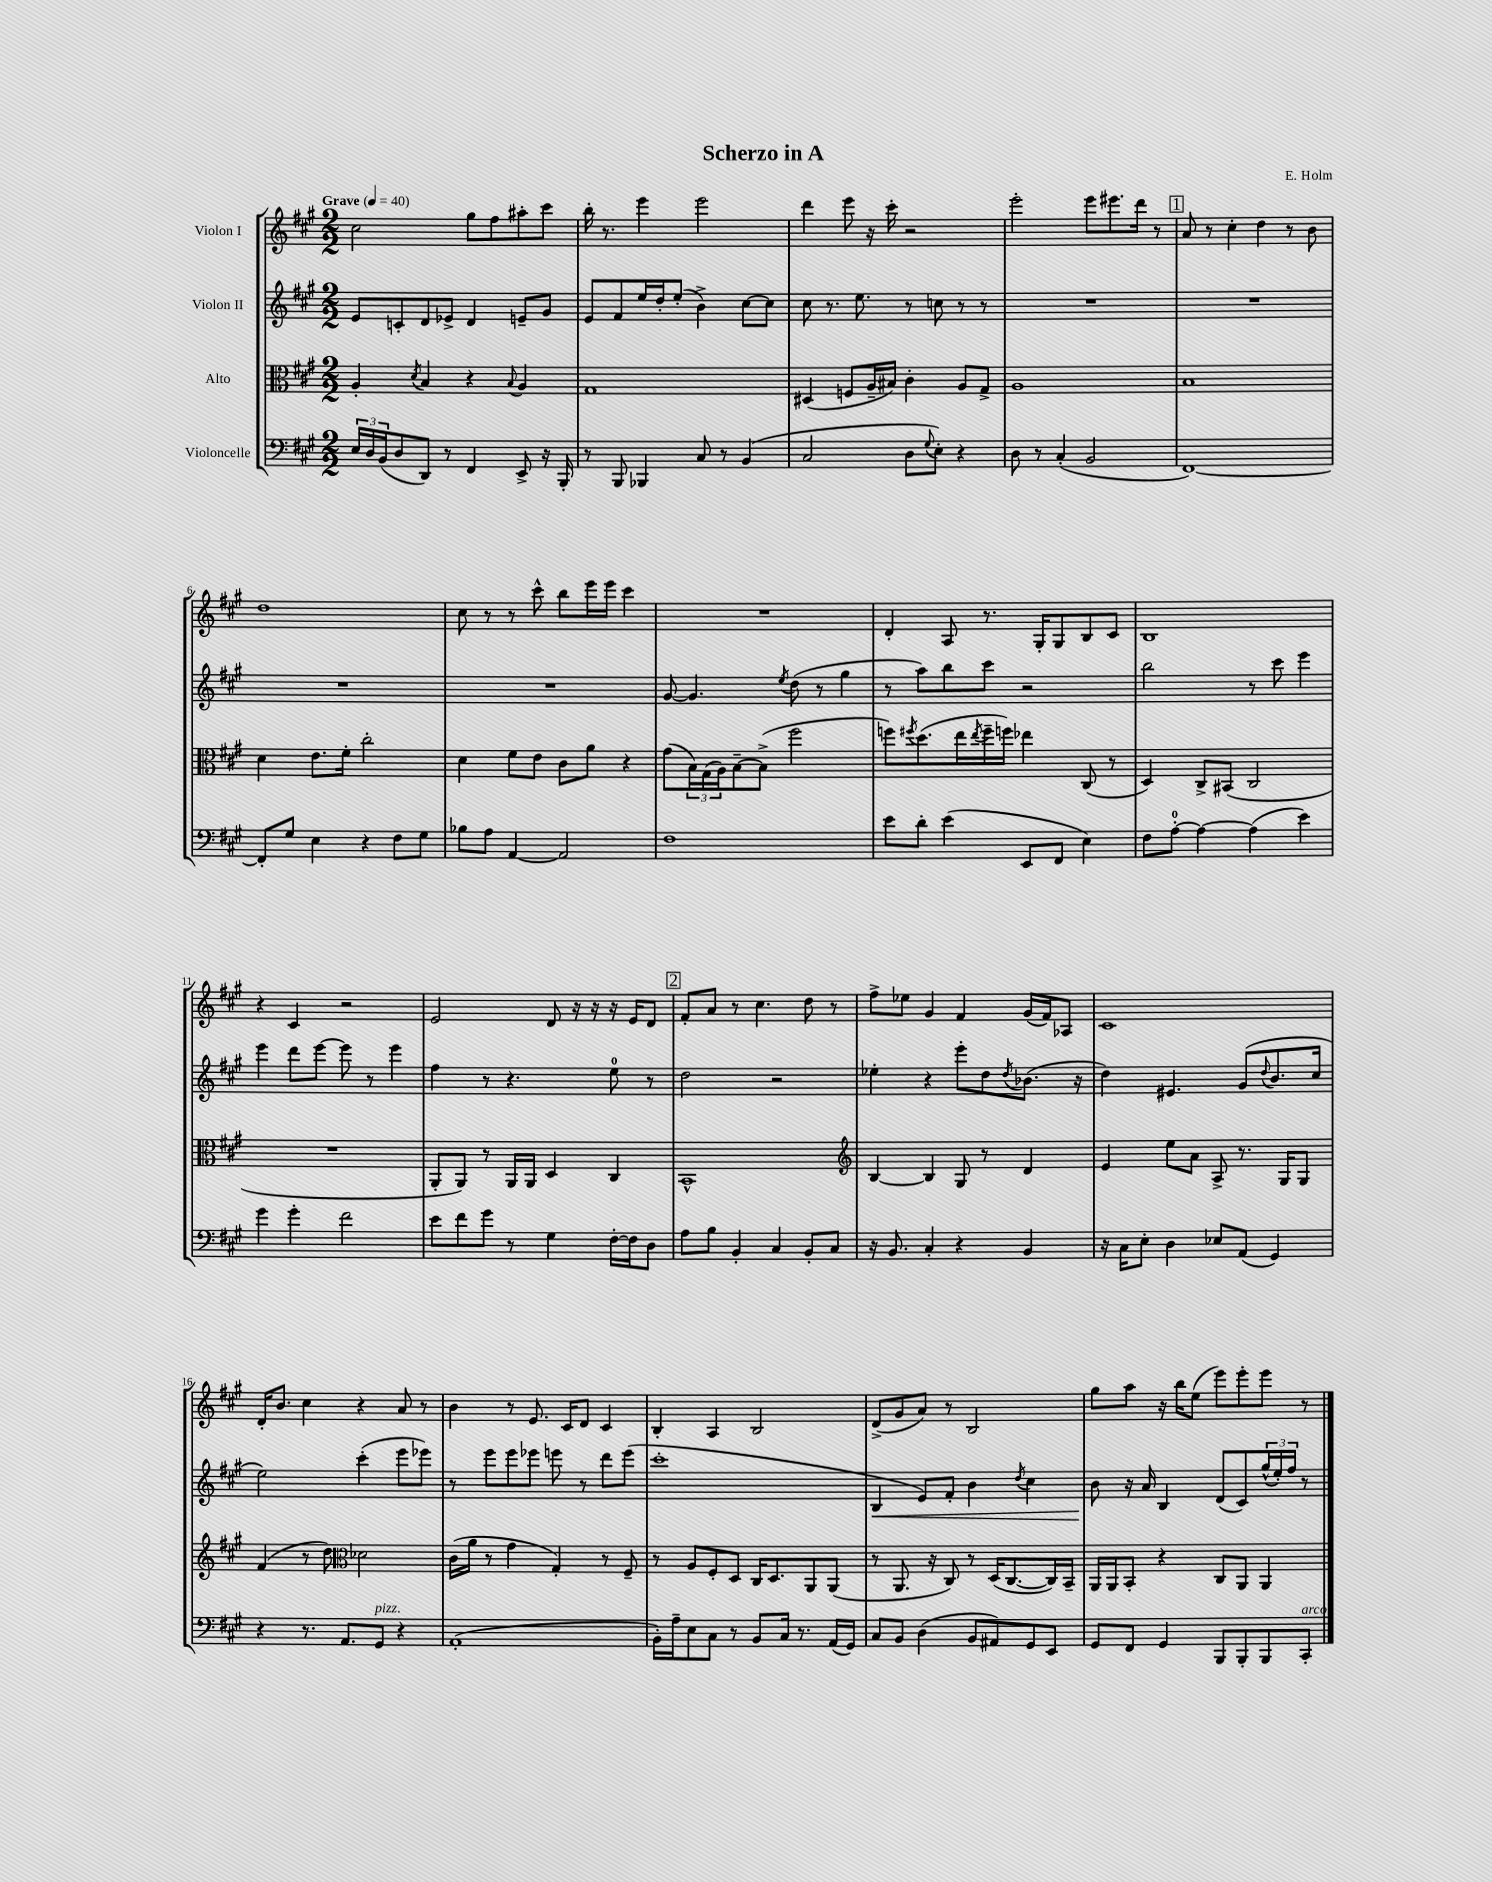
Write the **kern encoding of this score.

**kern	**kern	**kern	**dynam	**kern
*part4	*part3	*part2	*part2	*part1
*staff4	*staff3	*staff2	*staff2	*staff1
*I"Violoncelle	*I"Alto	*I"Violon II	*	*I"Violon I
*clefF4	*clefC3	*clefG2	*	*clefG2
*k[f#c#g#]	*k[f#c#g#]	*k[f#c#g#]	*	*k[f#c#g#]
*M2/2	*M2/2	*M2/2	*	*M2/2
*MM40	*MM40	*MM40	*	*MM40
=1	=1	=1	=1	=1
!	!	!	!	!LO:TX:a:B:t=Grave
24E/LL	4A'/	8e/L	.	2cc#\
24D/	.	.	.	.
(24BB/J	.	.	.	.
8D/	.	8cn'/	.	.
.	8qd/	.	.	.
8DD/J)	4B/	8d/	.	.
8r	.	8e-X^/J	.	.
4FF#/	4r	4d/	.	8gg#\L
.	.	.	.	8ff#\
.	8qqB/	.	.	.
8EE^/	4A/	8en~/L	.	8aa#X'\
16r	.	8g#/J	.	8ccc#\J
16BBB'/	.	.	.	.
=2	=2	=2	=2	=2
8r	1G#	8e/L	.	16bb'\
.	.	.	.	8.r
8BBB/	.	8f#/	.	.
4BBB-X/	.	16ee/L	.	4eee\
.	.	16dd'/J	.	.
.	.	(8ee'/J	.	.
8C#/	.	4b^\)	.	2eee\
8r	.	.	.	.
(4BB/	.	[8cc#\L	.	.
.	.	8cc#\J]	.	.
=3	=3	=3	=3	=3
2C#/	(4D#X/	8cc#\	.	4ddd\
.	.	8.r	.	.
.	8Fn/L	.	.	8eee\
.	.	8.ee\	.	.
.	16A~/L	.	.	16r
.	16B#X/JJ)	.	.	16ccc#'\
8D\L	4c#'\	8r	.	2r
8qqG#/	.	.	.	.
8E'\J)	.	8ccn\	.	.
4r	8A/L	8r	.	.
.	8G#^/J	8r	.	.
=4	=4	=4	=4	=4
8D\	1A	1r	.	2eee'\
8r	.	.	.	.
(4C#'/	.	.	.	.
2BB/	.	.	.	8eee\L
.	.	.	.	8.eee#X\
.	.	.	.	16ddd\Jk
.	.	.	.	8r
!!LO:REH:place=s1:t=1
=5	=5	=5	=5	=5
[1FF#)	1B	1r	.	8a/
.	.	.	.	8r
.	.	.	.	4cc#'\
.	.	.	.	4dd\
.	.	.	.	8r
.	.	.	.	8b\
!!LO:LB:g=z
=6	=6	=6	=6	=6
8FF#'/L]	4d\	1r	.	1dd
8G#/J	.	.	.	.
4E\	8.e\L	.	.	.
.	16f#'\Jk	.	.	.
4r	2cc#'\	.	.	.
8F#\L	.	.	.	.
8G#\J	.	.	.	.
=7	=7	=7	=7	=7
8B-X\L	4d\	1r	.	8cc#\
8A\J	.	.	.	8r
[4AA/	8f#\L	.	.	8r
.	8e\J	.	.	8ccc#^^\
2AA/]	8c#\L	.	.	8bb\L
.	8a\J	.	.	16eee\L
.	.	.	.	16eee\JJ
.	4r	.	.	4ccc#\
=8	=8	=8	=8	=8
1F#	(8g#\L	[8g#/	.	1r
.	24B\L)	4.g#/]	.	.
.	(24G#\	.	.	.
.	24A\J)	.	.	.
.	[8B~\	.	.	.
.	(8B^\J]	.	.	.
.	.	8qee/	.	.
.	2ff#\	(8dd\	.	.
.	.	8r	.	.
.	.	4gg#\	.	.
=9	=9	=9	=9	=9
8e\L	8ffn\L)	8r	.	4d'/
.	8qff#X/	.	.	.
8d'\J	(8.dd\	8aa\L)	.	.
(4e\	.	8bb\	.	8A/
.	16ee\L	.	.	.
.	8qee/	.	.	.
.	16ff#~\	8ccc#\J	.	8.r
.	16ffn\JJ)	.	.	.
8EE/L	4ee-X\	2r	.	.
.	.	.	.	16G#'/KL
8FF#/J	.	.	.	8G#/
4E\)	(8C#/	.	.	8B/
.	8r	.	.	8c#/J
=10	=10	=10	=10	=10
8F#\L	4D/)	2bb\	.	1B
[8A'\J	.	.	.	.
4A\_	8C#^/L	.	.	.
.	(8BB#X/J	.	.	.
(4A\]	2C#/	8r	.	.
.	.	8ccc#\	.	.
4e\)	.	4eee\	.	.
!!LO:LB:g=z
=11	=11	=11	=11	=11
4g#\	1r	4eee\	.	4r
4g#'\	.	8ddd\L	.	4c#/
.	.	[8eee\J	.	.
2f#\	.	8eee\]	.	2r
.	.	8r	.	.
.	.	4eee\	.	.
=12	=12	=12	=12	=12
8e\L	8AA'/L	4ff#\	.	2e/
8f#\	8AA/J)	.	.	.
8g#\J	8r	8r	.	.
8r	16AA/LL	4.r	.	.
.	16AA/JJ	.	.	.
4G#\	4D/	.	.	8d/
.	.	.	.	16r
.	.	.	.	16r
[16F#'\LL	4C#/	8ee\	.	16r
16F#\J]	.	.	.	16e/KL
8D\J	.	8r	.	8d/J
!!LO:REH:place=s1:t=2
=13	=13	=13	=13	=13
8A\L	1BB^^	2dd\	.	8f#'/L
8B\J	.	.	.	8a/J
4BB'/	.	.	.	8r
.	.	.	.	4.cc#\
4C#/	.	2r	.	.
8BB'/L	.	.	.	8dd\
8C#/J	.	.	.	8r
=14	=14	=14	=14	=14
*	*clefG2	*	*	*
16r	[4B/	4ee-X'\	.	8ff#^\L
8.BB/	.	.	.	.
.	.	.	.	8ee-X\J
4C#'/	4B/]	4r	.	4g#/
4r	8G#/	8eee'\L	.	4f#/
.	8r	8dd\	.	.
.	.	8qdd/	.	.
4BB/	4d/	(8.b-X\J	.	(16g#/LL
.	.	.	.	16f#/J)
.	.	.	.	8A-X/J
.	.	16r	.	.
=15	=15	=15	=15	=15
16r	4e/	4dd\)	.	1c#
16C#\KL	.	.	.	.
8E'\J	.	.	.	.
4D\	8ee\L	4.e#X/	.	.
.	8a\J	.	.	.
8E-X/L	8A^/	.	.	.
(8AA/J	8.r	(8g#/L	.	.
.	.	8qqdd/	.	.
4GG#/)	.	8.b/	.	.
.	16G#/KL	.	.	.
.	8G#/J	.	.	.
.	.	16cc#/Jk	.	.
!!LO:LB:g=z
=16	=16	=16	=16	=16
4r	(4f#/	2ee\)	.	16d'/KL
.	.	.	.	8.b/J
8.r	8r	.	.	4cc#\
.	8dd\)	.	.	.
8.AA/L	.	.	.	.
*	*clefC3	*	*	*
.	2d-X\	(4ccc#'\	.	4r
!LO:TX:a:i:t=pizz.	!	!	!	!
8GG#/J	.	.	.	.
4r	.	8eee\L	.	8a/
.	.	8eee-X\J)	.	8r
=17	=17	=17	=17	=17
(1AA'	(16c#\LL	8r	.	4b\
.	16a\JJ	.	.	.
.	8r	8eee\L	.	.
.	4g#\	8eee\	.	8r
.	.	8eee-X\J	.	8.e/
.	4G#'/)	8eeen\	.	.
.	.	.	.	16c#/KL
.	.	8r	.	8d/J
.	8r	8ddd\L	.	4c#/
.	8F#~/	(8eee\J	.	.
=18	=18	=18	=18	=18
16BB'\LL)	8r	1ccc#'	.	4B'/
16A~\J	.	.	.	.
8E\	8A/L	.	.	.
8C#\J	8F#'/	.	.	4A/
8r	8D/J	.	.	.
8BB/L	16C#/KL	.	.	2B/
.	8.D/	.	.	.
16C#/Jk	.	.	.	.
8.r	.	.	.	.
.	8AA/	.	.	.
(16AA/LL	(8AA/J	.	.	.
16GG#/JJ)	.	.	.	.
=19	=19	=19	=19	=19
!	!	!	!LO:HP:b	!
8C#/L	8r	4B/	<	(8d^/L
8BB/J	8.AA/	.	.	8g#/
(4D\	.	8e/L)	.	8a/J)
.	16r	.	.	.
.	8C#/)	8f#'/J	.	8r
8BB/L	8r	4b\	.	2B/
8AA#X/)	(16D/KL	.	.	.
.	[8.C#/	.	.	.
.	.	8qdd/	.	.
8GG#/	.	4cc#\	.	.
8EE/J	16C#/L])	.	.	.
.	16BB~/JJ	.	.	.
=20	=20	=20	=20	=20
8GG#/L	16AA/LL	8b\	.	8gg#\L
.	16AA/J	.	.	.
8FF#/J	8BB'/J	16r	[	8aa\J
.	.	16a/	.	.
4GG#/	4r	4B/	.	16r
.	.	.	.	16bb\KL
.	.	.	.	(8ee\J
8BBB/L	8C#/L	(8d/L	.	8eee\L)
8BBB'/	8AA/J	8c#/)	.	8eee'\
8BBB/	4AA/	(24gg#^^/L	.	8eee\J
.	.	24ee'/)	.	.
.	.	24ff#/JJ	.	.
!LO:TX:a:i:t=arco	!	!	!	!
8CC#'/J	.	8r	.	8r
==	==	==	==	==
*-	*-	*-	*-	*-
